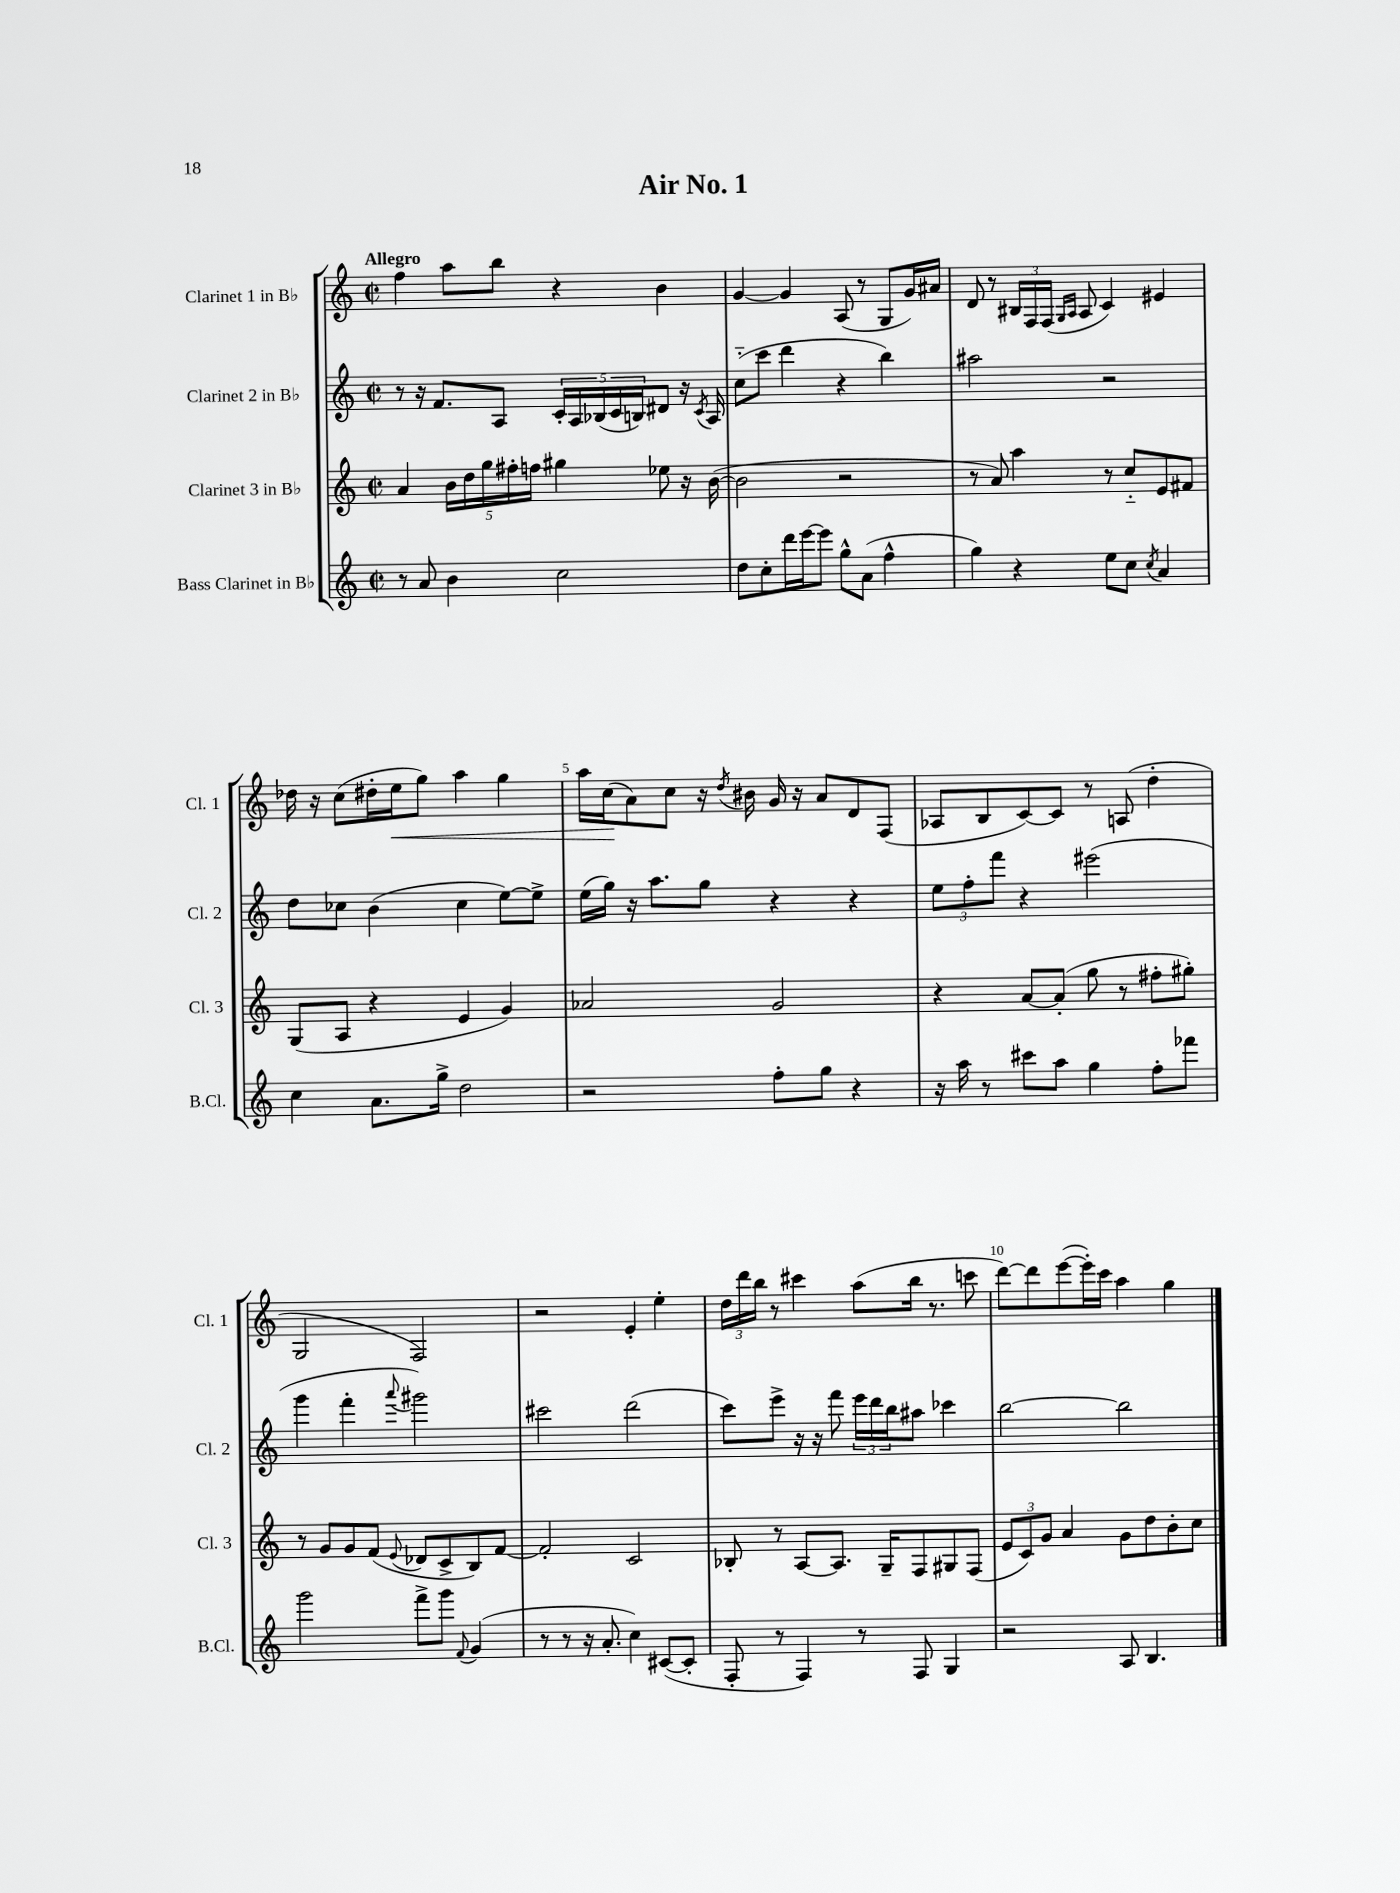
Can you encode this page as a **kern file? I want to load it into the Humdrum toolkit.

**kern	**kern	**kern	**kern	**dynam
*part4	*part3	*part2	*part1	*part1
*staff4	*staff3	*staff2	*staff1	*staff1
*I"Bass Clarinet in B♭	*I"Clarinet 3 in B♭	*I"Clarinet 2 in B♭	*I"Clarinet 1 in B♭	*
*I'B.Cl.	*I'Cl. 3	*I'Cl. 2	*I'Cl. 1	*
*clefG2	*clefG2	*clefG2	*clefG2	*
*k[]	*k[]	*k[]	*k[]	*
*M2/2	*M2/2	*M2/2	*M2/2	*
*met(c|)	*met(c|)	*met(c|)	*met(c|)	*
=1	=1	=1	=1	=1
!	!	!	!LO:TX:a:B:t=Allegro	!
8r	4a/	8r	4ff\	.
8a/	.	16r	.	.
.	.	8.f/L	.	.
4b\	20b\LL	.	8aa\L	.
.	20dd\	.	.	.
.	20gg\	.	.	.
.	.	8A/J	8bb\J	.
.	20ff#X'\	.	.	.
.	20ffn\JJ	.	.	.
2cc\	4gg#X\	20c'/LL	4r	.
.	.	20A/	.	.
.	.	(20B-X/	.	.
.	.	20c/	.	.
.	.	20Bn/J)	.	.
.	8ee-X\	8d#X/J	4b\	.
.	16r	16r	.	.
.	.	8qc/	.	.
.	([16b\	16A/	.	.
=2	=2	=2	=2	=2
8dd\L	2b\]	(8cc\L	[4g/	.
8cc'\	.	8ccc\J	.	.
16ddd\L	.	4ddd\	4g/]	.
[16eee\J	.	.	.	.
8eee\J]	.	.	.	.
8gg^^\L	2r	4r	(8A/	.
(8a\J	.	.	8r	.
4ff^^\	.	4bb\)	8G/L	.
.	.	.	16g/L)	.
.	.	.	16a#X/JJ	.
=3	=3	=3	=3	=3
4gg\)	8r	2aa#X\	8d/	.
.	8a/)	.	8r	.
4r	4aa\	.	24B#X/LL	.
.	.	.	24F/	.
.	.	.	(24F/JJ	.
.	.	.	16qqG/LL	.
.	.	.	16qqA/JJ	.
.	.	.	8A/	.
8ee\L	8r	2r	4c/)	.
8cc\J	8cc/L	.	.	.
8qcc/	.	.	.	.
4a/	8e/	.	4e#X/	.
.	8f#X/J	.	.	.
!!LO:LB:g=z
=4	=4	=4	=4	=4
4cc\	(8G/L	8dd\L	16dd-X\	.
.	.	.	16r	.
.	8A/J	8cc-X\J	(8cc\L	.
8.a\L	4r	(4b\	16dd#X'\L	.
!	!	!	!	!LO:HP:b
.	.	.	16ee\J	<
.	.	.	8gg\J)	.
16gg^\Jk	.	.	.	.
2dd\	4e/	4cc-\	4aa\	.
.	4g/)	[8ee\L)	4gg\	.
.	.	8ee^\J]	.	.
=5	=5	=5	=5	=5
2r	2a-X/	(16ee\LL	16aa\LL	.
.	.	16gg\JJ)	(16cc\J	.
.	.	16r	8a\)	[
.	.	8.aa\L	.	.
.	.	.	8cc\J	.
.	.	8gg\J	16r	.
.	.	.	8qdd/	.
.	.	.	16b#X\	.
8ff'\L	2g/	4r	16g/	.
.	.	.	16r	.
8gg\J	.	.	8a/L	.
4r	.	4r	8d/	.
.	.	.	(8F/J	.
=6	=6	=6	=6	=6
16r	4r	12ee\L	8A-X/L	.
16aa\	.	.	.	.
.	.	12ff'\	.	.
8r	.	.	8B/	.
.	.	12fff\J	.	.
8ccc#X\L	[8a/L	4r	[8c/)	.
8aa\J	(8a'/J]	.	8c/J]	.
4gg\	8gg\	(2eee#X\	8r	.
.	8r	.	(8An/	.
8ff'\L	8ff#X'\L	.	4dd'\	.
8fff-X\J	8gg#X'\J)	.	.	.
!!LO:LB:g=z
=7	=7	=7	=7	=7
2ggg\	8r	4ggg\	2G/	.
.	8g/L	.	.	.
.	8g/	4fff'\	.	.
.	(8f/J	.	.	.
.	8qqe/	8qqaaa/	.	.
8fff^\L	8d-X/L	2ggg#X\)	2F/)	.
8ggg\J	8c^/	.	.	.
8qqf/	.	.	.	.
(4g/	8B/)	.	.	.
.	[8f/J	.	.	.
=8	=8	=8	=8	=8
8r	2f'/]	2ccc#X\	2r	.
8r	.	.	.	.
16r	.	.	.	.
8.a'/	.	.	.	.
4cc\)	2c/	(2ddd\	4e'/	.
([8c#X/L	.	.	4ee'\	.
8c#'/J]	.	.	.	.
=9	=9	=9	=9	=9
8F'/	8B-X'/	8ccc\L)	24dd\LL	.
.	.	.	24ddd\	.
.	.	.	24bb\JJ	.
8r	8r	8eee^\J	8r	.
4F/)	[8A/L	16r	4ccc#X\	.
.	.	16r	.	.
.	8.A/J]	8fff\	.	.
8r	.	24eee\LL	(8aa\L	.
.	.	24ddd\	.	.
.	16G~/KL	.	.	.
.	.	24bb\J	.	.
8F/	8F/	8aa#X\J	16bb\Jk	.
.	.	.	8.r	.
4G/	8G#X/	4ccc-X\	.	.
.	(8F/J	.	8cccn\	.
=10	=10	=10	=10	=10
2r	12e/L	[2bb\	[8ddd\L)	.
.	12c/)	.	.	.
.	.	.	8ddd\]	.
.	12g/J	.	.	.
.	4a/	.	([8eee\	.
.	.	.	16eee'\L])	.
.	.	.	16ccc\JJ	.
8A/	8g\L	2bb\]	4aa\	.
4.B/	8dd\	.	.	.
.	8b'\	.	4gg\	.
.	8cc\J	.	.	.
==	==	==	==	==
*-	*-	*-	*-	*-
